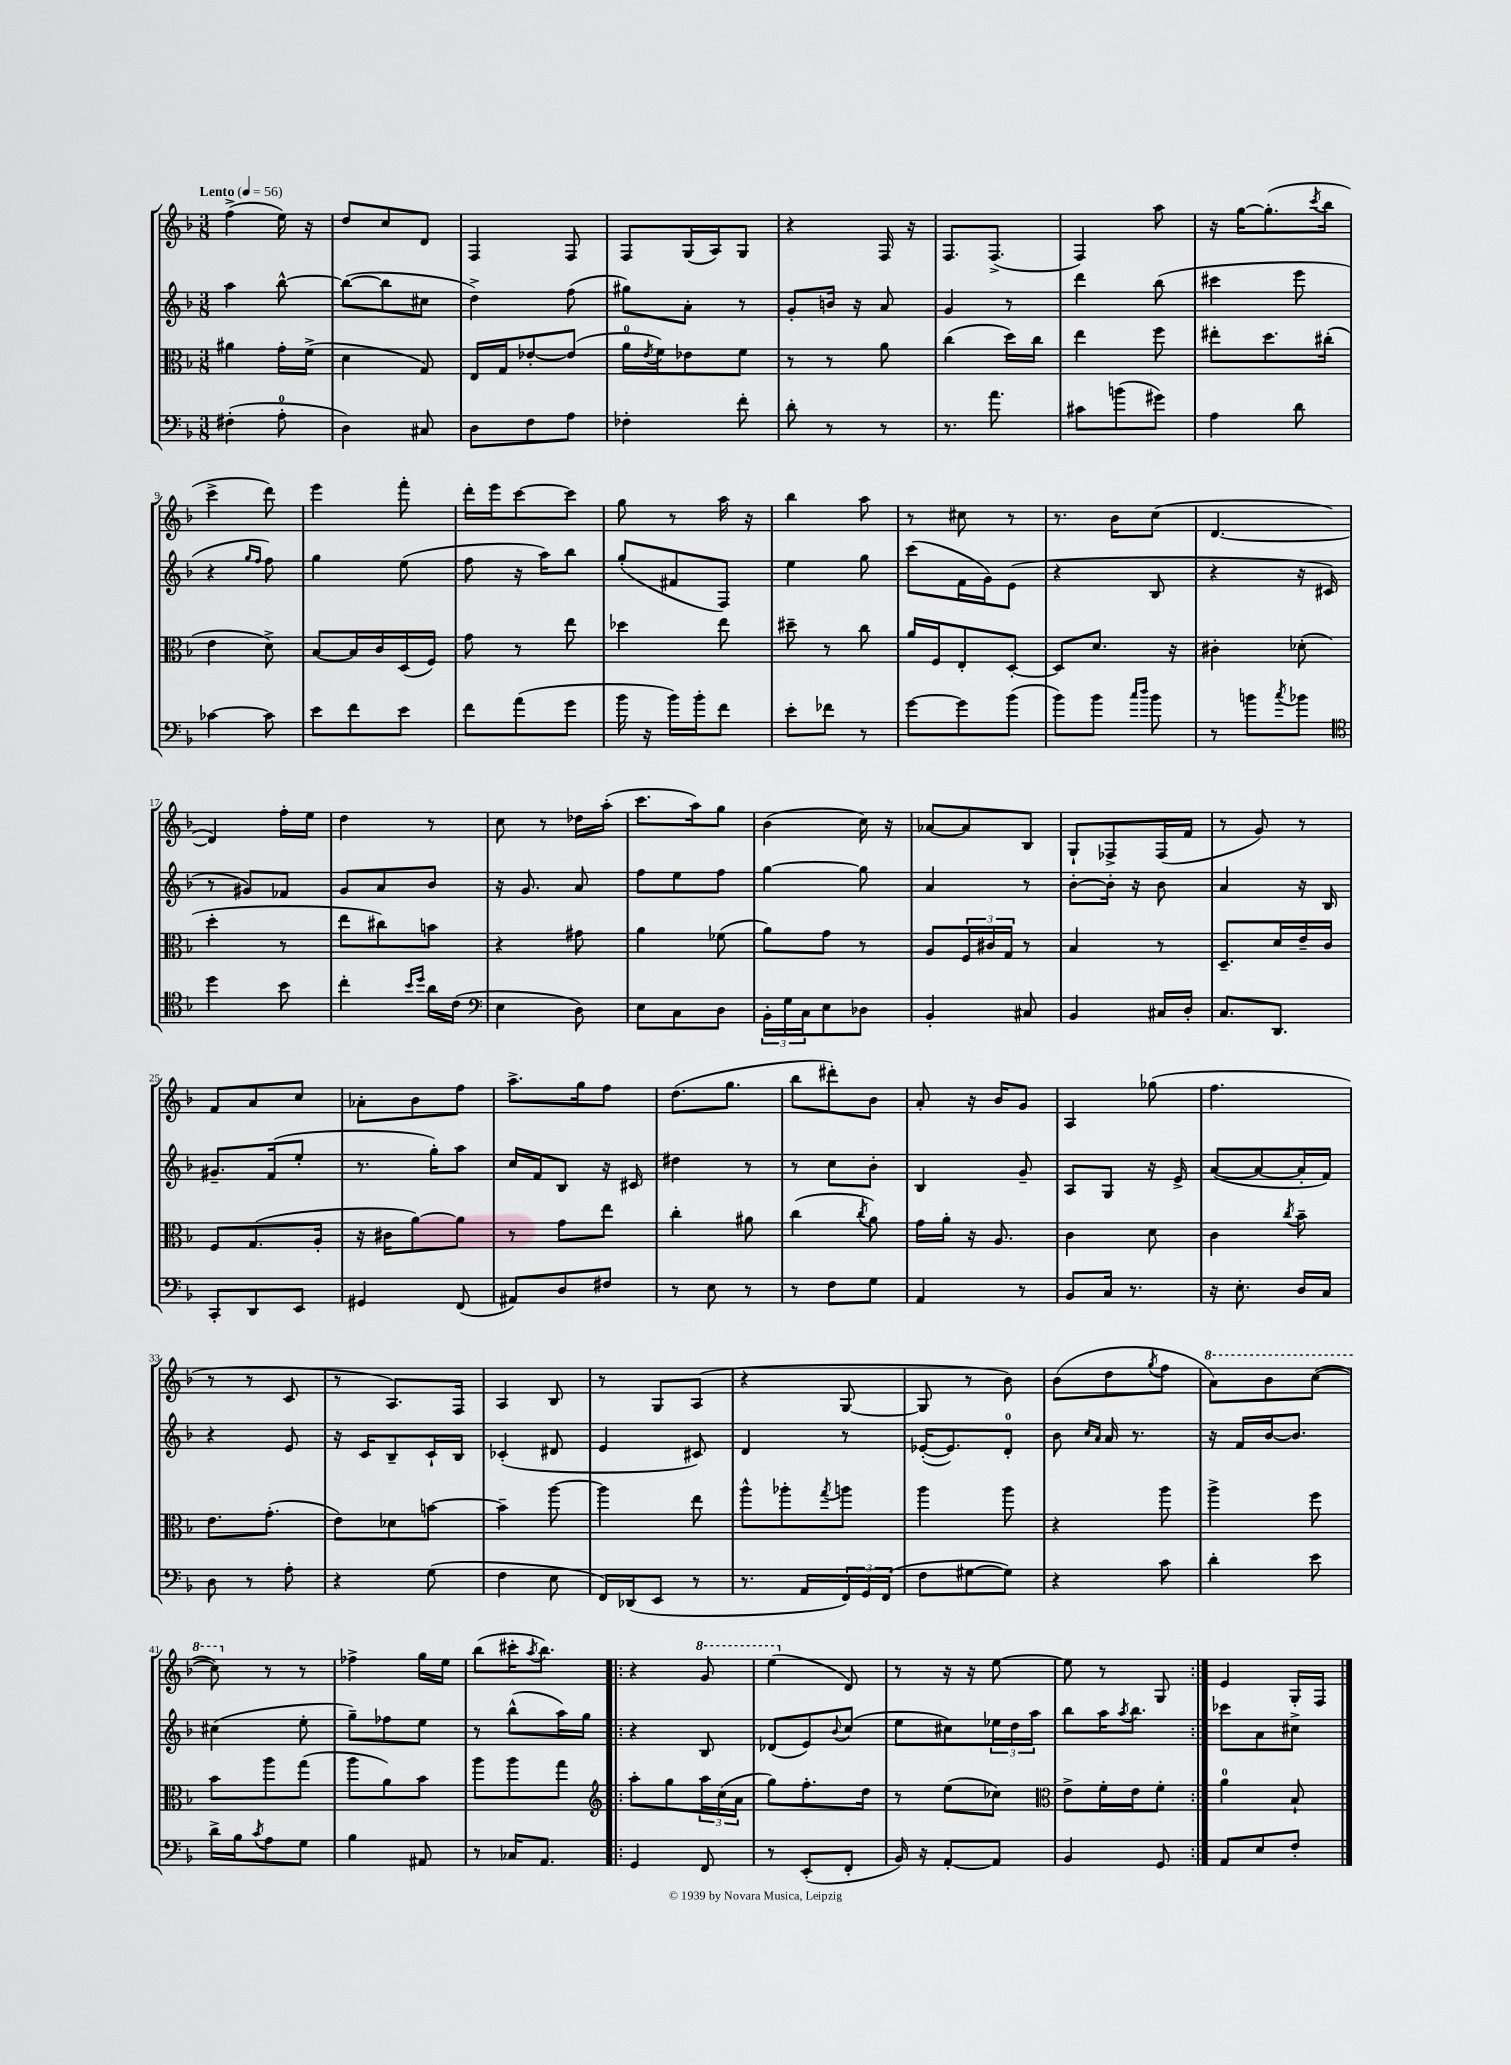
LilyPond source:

<<
\new StaffGroup <<
\new Staff = "s0" {
    \clef treble \key f \major \numericTimeSignature \time 3/8 \tempo "Lento" 4 = 56
    f''4->( e''16) r16 |
    d''8 c''8 d'8 |
    f4 f8 |
    f8 g16( a16) g8 |
    r4 f16 r16 |
    f8. f8.->( |
    f4) a''8 |
    r16 g''16~ g''8.-.( \acciaccatura { c'''8 } bes''16 |
    c'''4-> d'''8) |
    e'''4 f'''8-. |
    d'''16-. e'''16 c'''8~ c'''8 |
    g''8 r8 a''16 r16 |
    bes''4 a''8 |
    r8 cis''8 r8 |
    r8. bes'16 c''8( |
    d'4.~ |
    d'4) f''16-. e''16 |
    d''4 r8 |
    c''8 r8 des''16 a''16-.( |
    c'''8. a''16) g''8 |
    bes'4( c''16) r16 |
    aes'8~ aes'8 bes8 |
    g8-! fes8-> fes16( f'16 |
    r8 g'8) r8 |
    f'8 a'8 c''8 |
    aes'8-. bes'8 f''8 |
    a''8.-> g''16 f''8 |
    d''8.( g''8. |
    bes''8 dis'''8-.) bes'8 |
    a'8-. r16 bes'16 g'8 |
    a4 ges''8( |
    f''4. |
    r8 r8 c'8 |
    r8 a8.) f16 |
    a4 bes8 |
    r8 g8 a8( |
    r4 g8~ |
    g8 r8 bes'8) |
    bes'8( d''8 \acciaccatura { g''8 } f''8 |
    \ottava #1 a''8) bes''8 c'''8~( |
    c'''8) \ottava #0 r8 r8 |
    fes''4-> g''16 e''16 |
    bes''8( cis'''16-. \acciaccatura { a''8 } bes''8.) |
    \repeat volta 2 { r4 \ottava #1 g''8 |
    e'''4( \ottava #0 d'8) |
    r8 r16 r16 e''8~ |
    e''8 r8 g8 | }
    e'4 g16-. f16 \bar "|." |
}
\new Staff = "s1" {
    \clef treble \key f \major \numericTimeSignature \time 3/8
    a''4 bes''8~-^ |
    bes''8~( bes''8 cis''8 |
    d''4->) f''8( |
    gis''8) a'8-. r8 |
    g'8-. b'16 r16 a'8 |
    g'4 r8 |
    d'''4 bes''8( |
    cis'''4 e'''8 |
    r4 \grace { g''16 f''16 } f''8) |
    g''4 e''8( |
    f''8 r16 a''16) bes''8 |
    g''8-.( fis'8 f8) |
    e''4 g''8 |
    c'''8( f'16 g'16) e'8( |
    r4 bes8 |
    r4 r16 cis'16 |
    r8 gis'8) fes'8 |
    g'8 a'8 bes'8 |
    r16 g'8. a'8 |
    f''8 e''8 f''8 |
    g''4~ g''8 |
    a'4 r8 |
    bes'8~-. bes'16-. r16 bes'8 |
    a'4 r16 bes16 |
    gis'8.-- f'16( e''8-. |
    r8. g''16-.) a''8 |
    c''16 f'16 bes8 r16 cis'16 |
    dis''4 r8 |
    r8 c''8 bes'8-. |
    bes4 g'8-- |
    a8 g8 r16 e'16-> |
    a'8~( a'8~ a'16-. f'16) |
    r4 e'8 |
    r16 c'16 bes8-- c'16-! bes16 |
    ces'4-.( dis'8 |
    e'4 cis'8) |
    d'4 r8 |
    ees'16~-.( ees'8.) d'8-0-. |
    bes'8 \grace { c''16 a'16 } a'16 r8. |
    r16 f'16 bes'16~ bes'8. |
    cis''4( e''8-. |
    g''8--) fes''8 e''8 |
    r8 bes''8-^( a''16) g''16 |
    \repeat volta 2 { r4 bes8 |
    des'8( e'8) \appoggiatura { bes'8 } c''8( |
    e''8 cis''8) \tuplet 3/2 { ees''16 d''16 a''16 } |
    bes''8 a''16 \acciaccatura { a''8 } bes''8. | }
    ces'''8 a'8 cis''8-> \bar "|." |
}
\new Staff = "s2" {
    \clef alto \key f \major \numericTimeSignature \time 3/8
    ais'4 g'16-. f'16->( |
    d'4 g8) |
    e16 g16 ees'8~-. ees'8( |
    a'16-0 \acciaccatura { e'8 } f'16) ees'8 f'8 |
    r8 r8 a'8 |
    c''4( d''16) c''16 |
    e''4 f''8 |
    eis''8-. d''8. cis''16-.( |
    e'4 d'8->) |
    bes8~ bes16 c'16 d16( f16) |
    g'8 r8 e''8 |
    des''4 e''8 |
    dis''8-- r8 c''8 |
    a'16 f16 e8-. d8~-. |
    d8 d'8. r16 |
    cis'4-. des'8-.( |
    d''4-. r8 |
    e''8 cis''8) b'8 |
    r4 gis'8 |
    a'4 fes'8( |
    a'8) g'8 r8 |
    a8 \tuplet 3/2 { f16 cis'16 g16 } r8 |
    bes4 r8 |
    d8.-- d'16 e'16-- c'16 |
    f8 g8.( a16-. |
    r16 cis'16 a'8~) a'8 |
    r8 g'8 e''8 |
    c''4-. ais'8 |
    c''4( \acciaccatura { c''8 } a'8) |
    g'16 a'16-. r16 a8. |
    c'4 d'8 |
    c'4 \acciaccatura { c''8 } bes'8-- |
    e'8. g'8.-.( |
    e'8) des'8 b'8~ |
    b'4-- a''8~ |
    a''4 e''8 |
    a''8-^ aes''8-. \acciaccatura { g''8 } a''8 |
    a''4 a''8 |
    r4 a''8 |
    a''4-> f''8 |
    bes'8 a''8 g''8( |
    a''8 a'8) bes'8 |
    a''8 a''8 g''8 |
    \repeat volta 2 { \clef treble a''8-. g''8 \tuplet 3/2 { a''16 c''16( a'16 } |
    g''8) f''8.-. d''16 |
    r8 e''8( ces''8) |
    \clef alto e'8-> f'16-. e'16 f'8-. | }
    a'4-0 bes8-! \bar "|." |
}
\new Staff = "s3" {
    \clef bass \key f \major \numericTimeSignature \time 3/8
    fis4-.( a8-0-. |
    d4) cis8 |
    d8 f8 a8 |
    fes4-. f'8-. |
    d'8-. r8 r8 |
    r8. a'8. |
    cis'8 b'8( gis'8) |
    a4 d'8 |
    ces'4~ ces'8 |
    e'8 f'8 e'8 |
    f'8 a'8( g'8 |
    bes'16 r16 bes'16) bes'16-. f'8 |
    e'8-. fes'8 r8 |
    g'8~ g'8 bes'8( |
    bes'8) bes'8 \grace { c''16 d''16 } bes'8 |
    r8 b'8 \acciaccatura { c''8 } bes'8 |
    \clef tenor d''4 bes'8 |
    c''4-. \grace { bes'16 d''16 } a'16 c'16( |
    \clef bass e4 d8) |
    e8 c8 d8 |
    \tuplet 3/2 { bes,16-. g16 c16 } e8 des8 |
    bes,4-. cis8 |
    bes,4 cis16 d16-. |
    c8. d,8. |
    c,8-. d,8 e,8 |
    gis,4 f,8( |
    ais,8) d8 fis8 |
    r8 e8 r8 |
    r8 f8 g8 |
    a,4 r8 |
    bes,8 c16 r8. |
    r16 e8.-. d16 c16 |
    d8 r8 a8-. |
    r4 g8( |
    f4 e8 |
    f,16) des,16( e,8 r8 |
    r8. a,16 \tuplet 3/2 { f,16) g,16 f,16( } |
    f8 gis8~ gis8) |
    r4 c'8 |
    d'4-. e'8 |
    d'16-> bes16 \acciaccatura { c'8 } a8 g8 |
    bes4 ais,8 |
    r8 ces16 a,8. |
    \repeat volta 2 { g,4 f,8 |
    r8 e,8-.( f,8-. |
    bes,16) r16 a,8~-. a,8 |
    bes,4 g,8 | }
    a,8 e8 f8-. \bar "|." |
}
>>
>>
